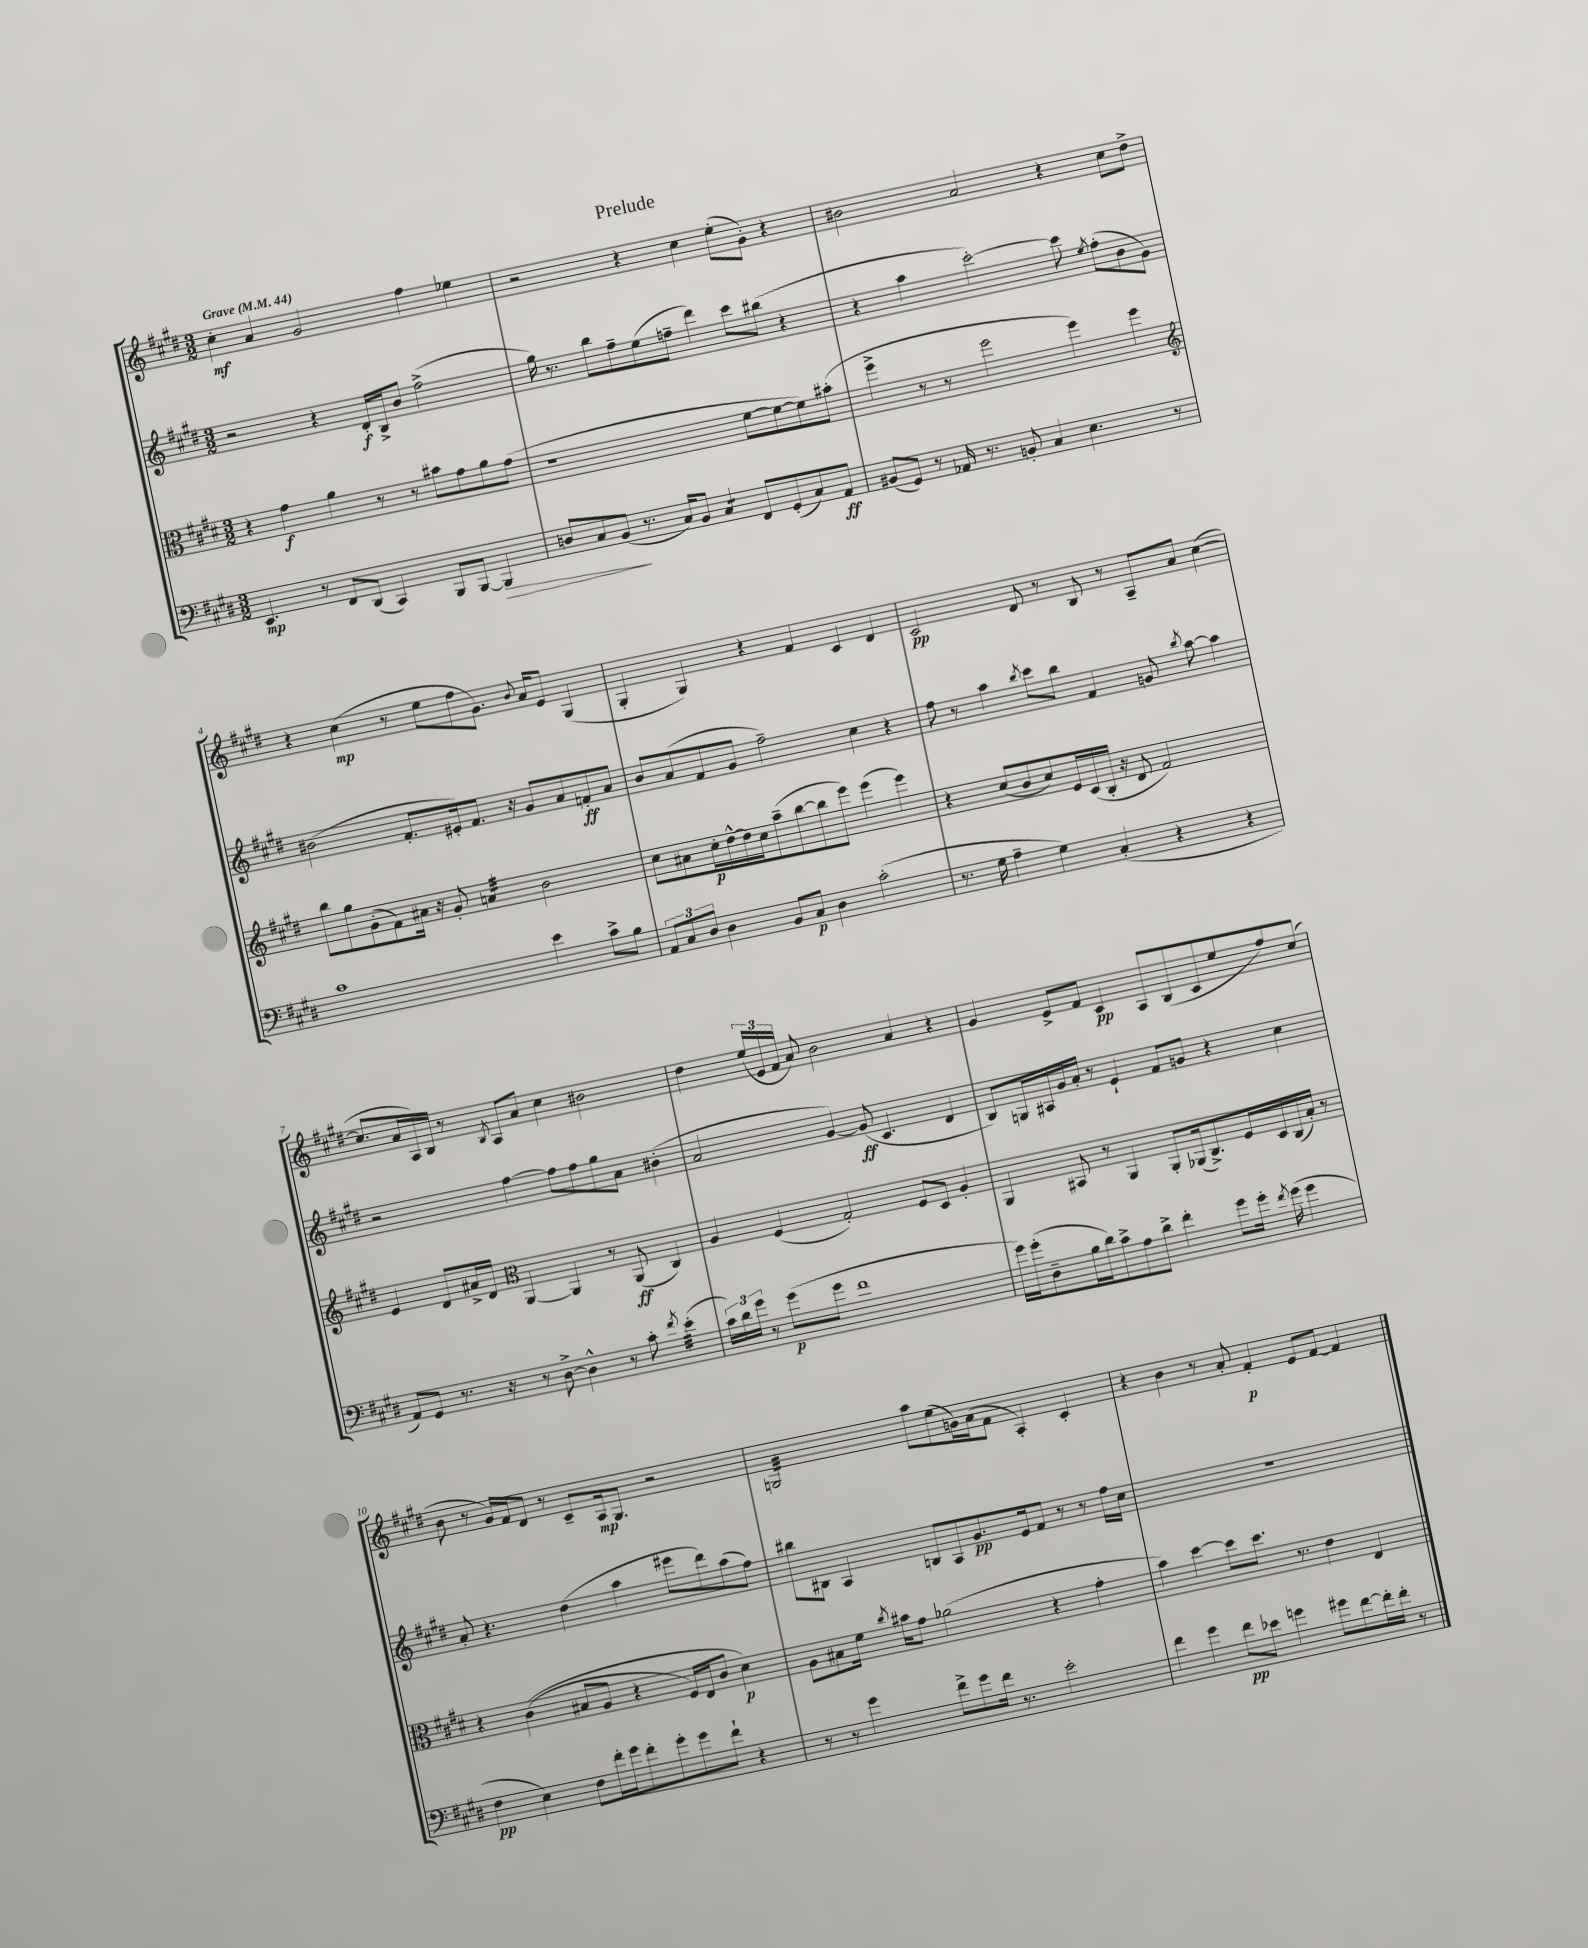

**kern	**kern	**kern	**kern
*staff4	*staff3	*staff2	*staff1
*clefF4	*clefC3	*clefG2	*clefG2
*k[f#c#g#d#]	*k[f#c#g#d#]	*k[f#c#g#d#]	*k[f#c#g#d#]
*M3/2	*M3/2	*M3/2	*M3/2
*MM44	*MM44	*MM44	*MM44
4.EE/	4r	2r	4cc#'\
.	4g#\	.	4a/
8r	.	.	.
8FF#/L	4a\	4r	2g#/
(8DD#/J	.	.	.
4CC#/)	8r	16d#'/LL	.
.	.	16B^/J	.
.	8r	8b/J	.
8BBB/L	8b#\L	(2ff#^\	4ff#\
[8BBB/J	8g#\	.	.
4BBB/]	8a\	.	4ee-\
.	(8g#\J	.	.
=	=	=	=
8D/L	1r	16gg#\)	2r
.	.	8.r	.
8C#/	.	.	.
(8BB/J	.	8bb\L	.
8.r	.	8ff#~\	.
.	.	(8ee\	4r
16C#/LK)	.	.	.
8BB/J	.	8ff~\J	.
4C#/	.	4ddd#\)	4cc#\
8FF#/L	[8f#\L	8ccc#\L	(8ee'\L
(8GG#'/	8f#\_	(8bb#\J	8g#'\J)
8C#/)	8f#\])	4r	4r
8AA/J	(8b#'\J	.	.
=	=	=	=
(8BB#/L	4ff#^\	4r	2b#\
8GG#/J)	.	.	.
8r	8r	4aa\	.
16AA-/	8r	.	.
8.r	.	.	.
.	2ff#\	[2ccc#'\)	2a/
8BB'/	.	.	.
4C#/	.	.	.
4.E\	4ff#\)	8ccc#\]	4r
.	.	8qee/	.
.	.	(8ff#'\L	.
.	4ff#\	8b\	8cc#\L
8r	.	8g#\J)	8dd#^\J
=	=	=	=
*	*clefG2	*	*
1c#	8bb\L	(2b#\	4r
.	8gg#\	.	.
.	(8g#'\	.	(4cc#\
.	8f#\)	.	.
.	16a#\Jk	8.f#'/L	8r
.	16r	.	.
.	8g#'/	.	8ee\L
.	.	16e#'/k)	.
.	4a/	8.f#/J	8ff#\
.	.	.	8.g#\J)
.	.	16r	.
4e\	2b\	8g#/L	.
.	.	.	8qqb/
.	.	.	16a/LK
.	.	8a/	8e/J
8c#^\L	.	8f'/	(4G#/
8B\J	.	8a/J	.
=	=	=	=
12AA/L	8cc#\L	8b/L	4G#'/
12C#/	.	.	.
.	8a#\	(8a/	.
12D#/J	.	.	.
4D#\	16cc#'\L	8f#/	4G#/)
.	[16dd#^^\	.	.
.	16dd#\]	8g#/J	.
.	16cc#\J	.	.
8BB/L	(8aa~\	2ff#~\)	4r
8C#/J	[8bb\	.	.
4D#\	8bb\]	.	4f#/
.	8eee\J)	.	.
(2c#'\	(4eee\	4cc#\	4c#/
.	4eee\)	4r	4d#/
=	=	=	=
8.r	4r	8ff#\	2c#/
.	.	8r	.
16G#\	.	.	.
4A~\	(8cc#/L	4aa\	.
.	8b/	.	.
.	.	8qbb/	.
4G#\)	8cc#/)	8ccc#\L	8d#/
.	16e/L	8bb\J	8r
.	(16c#/	.	.
(4C#'/	16B'/JJ	4f#/	8B/
.	16r	.	.
.	8d#/	.	8r
4r	2f#/)	8g/	8A~/L
.	.	8qbb/	.
.	.	[8aa\	8a/J
4r	.	4aa\]	([4cc#\
=	=	=	=
8AA/L)	4e/	2r	8.cc#/]L
8GG#/J	.	.	.
.	.	.	16a/L
8.r	8d#/L	.	16A/)
.	.	.	16B/JJ
.	16a#^/L	.	8r
16r	16d#/JJ	.	.
*	*clefC3	*	*
.	.	.	8qB/
8r	[4AA/	[4ff#\	8A/L
[8D#^\	.	.	8a/J
4D#^^\]	4AA/]	8ff#\]L	4cc#\
.	.	8ff#\	.
8r	8r	8gg#\	2b#\
8c#'\	(8AA/	8a\J	.
8qf#/	.	.	.
(4e'\	4C#/)	(4b#'\	.
=	=	=	=
24c#\LL)	4A/	2a/	4dd#\
24d#\	.	.	.
24g#\JJ	.	.	.
8r	.	.	.
(8g#\L	(4F#/	.	(24ee/LL
.	.	.	24e/
.	.	.	24f#/JJ
8g#\J	.	.	8a/)
1f#	2G#'/)	[4g#/)	2b\
.	.	(8g#/]	.
.	.	4.c#/	.
.	8F#/L	.	4a/
.	8D#/J	.	.
.	4A'/	4d#/	4r
=	=	=	=
16g#\LL)	4AA/	8B/L)	4g#/
(16g#'\J	.	.	.
8D#~\	.	16G/L	.
.	.	16A#/	.
16B\L	8BB#/	16g#/	8e^/L
16d#\J)	.	16a'/JJ	.
8c#^\	8r	8r	8f#/J
8A\	4AA/	4e`/	4c#/
8d#^\J	.	.	.
4f#'\	8AA'/L	8f#/L	8A/L
.	(16AA-/k	8g/J	(8B/
.	8.C#^/)	.	.
8g#\L	.	4r	8c#/
16g#'\Jk	16F#/L	.	8ee/
8qf#/	.	.	.
(16g#\	16D#/	.	.
4g#\	(16C#/	4cc#\	8ff#/)
.	16B'/JJ)	.	.
.	8r	.	(8cc#/J
=	=	=	=
4F#\	4r	8a'/	8b\
.	.	4.r	8r
4E\)	&((4c#\	.	16g#/LL)
.	.	.	16f#/J
.	.	.	8d#/J
8F#\L	8B#/L	(4dd#\	8r
16f#'\L	8A/J	.	8c#~/L
16g#\J	.	.	.
8f#'\	4r	4aa\	16A/k
.	.	.	8.G#/J
8g#'\	.	.	.
8g#\	16F#/LL)	8eee#\L	2r
.	16E/J	.	.
8f#`\J	8c#/J	8ddd#\)	.
4r	4d#\&)	(8aa\	.
.	.	8ff#\J)	.
=	=	=	=
8r	8A\L	8bb#\L	2G/
8r	8B#\	8B#\J	.
4g#\	16f#\Jk	4A/	.
.	8qcc#/	.	.
.	16b#\LK	.	.
.	8g#\J	.	.
8f#^\L	(2a-\	8B/L	8aa\L
8g#\	.	8A/	(8ee\
16f#\Jk	.	8.g#/	16g\L)
8.r	.	.	(16a\J
.	.	.	8f#\J
.	.	16e/k	.
2e'\	4r	8f#/J	4A'/)
.	.	8r	.
.	4g#'\	8r	4c#'/
.	.	16ff#\LL	.
.	.	16cc#\JJ	.
=	=	=	=
4f#\	4b\)	1.r	4r
4g#\	[4dd#\	.	4b\
8f#\L	8dd#\]L	.	8r
8e-\J	8.dd#\J	.	8a'/
4g\	.	.	4f#'/
.	8.r	.	.
8g#\L	4e\	.	8e/L
[8f#\	.	.	[8f#/J
16f#'\]L	4E/	.	4f#/]
16f#'\JJ	.	.	.
8r	.	.	.
==	==	==	==
*-	*-	*-	*-
